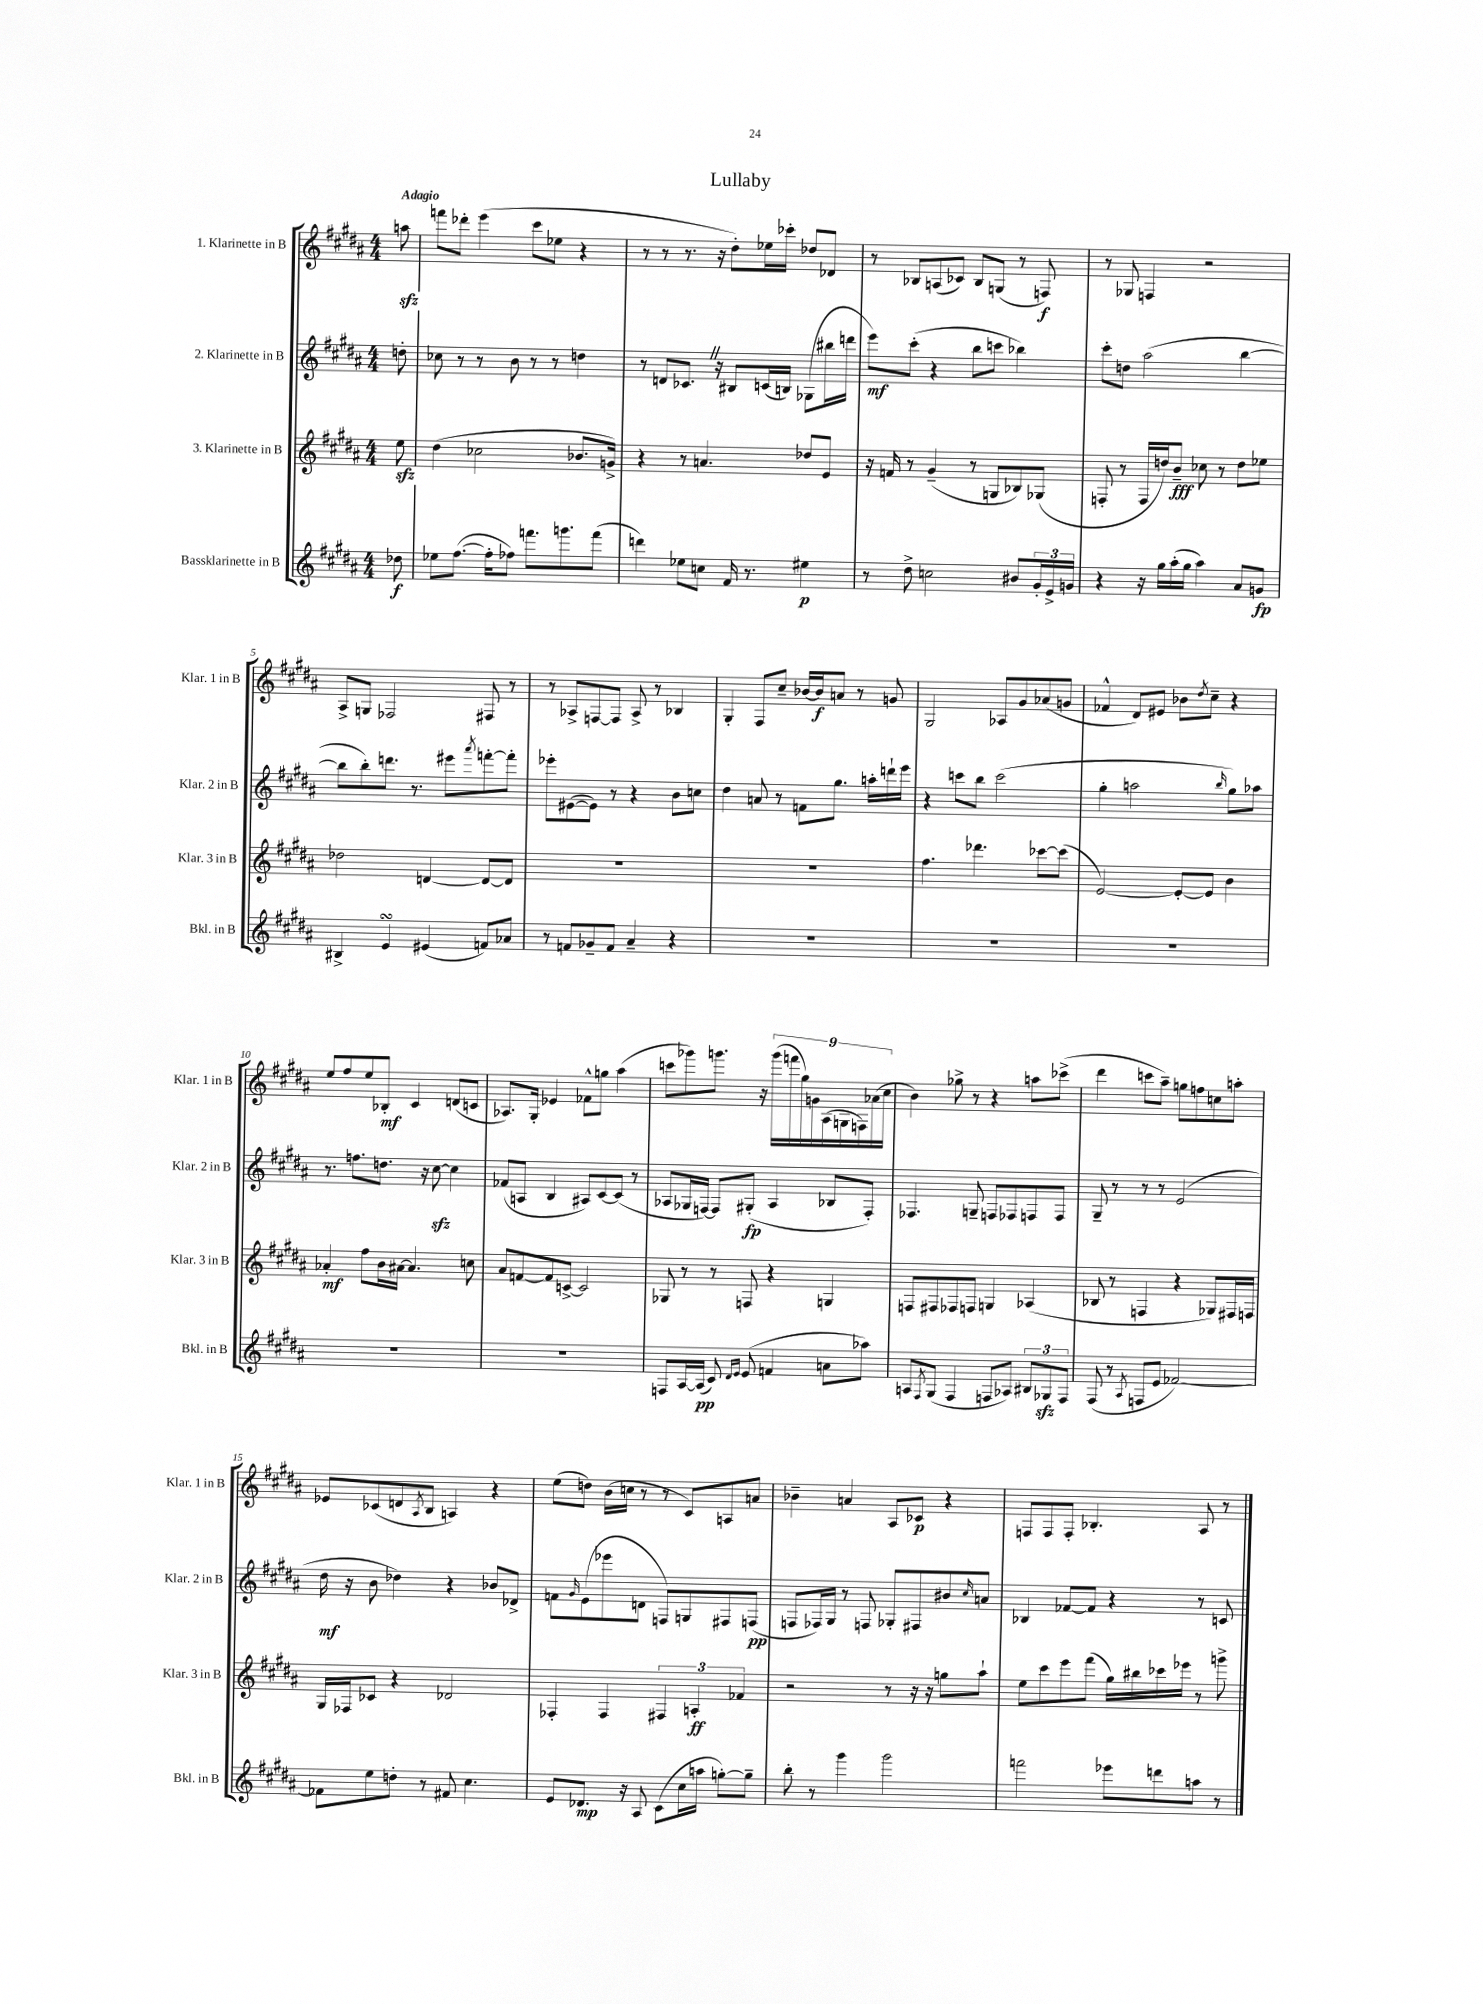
\header { title = "Lullaby" }
<<
\new StaffGroup <<
\new Staff = "s0" \with { instrumentName = "1. Klarinette in B" shortInstrumentName = "Klar. 1 in B" } {
    \clef treble \key b \major \numericTimeSignature \time 4/4 \partial 8 \tempo "Adagio"
    a''8\sfz |
    f'''8 des'''8-. e'''4( cis'''8 ees''8 r4 |
    r8 r8 r8. r16 dis''8-.) ees''16 ces'''16-. des''8 des'8 |
    r8 bes8 a8( ces'8) bes8 g8( r8 f8\f) |
    r8 ges8 f4 r2 |
    ais8-> g8 fes2 fis8 r8 |
    r8 aes8-> f8~ f8 aes8-> r8 bes4 |
    gis4-. fis8 cis''8-- bes'16~ bes'16\f a'8 r8 g'8 |
    gis2 aes8 gis'8 aes'8( g'8 |
    fes'4-^ dis'8) eis'8 bes'8 \acciaccatura { dis''8 } cis''8-- r4 |
    e''8 fis''8 e''8 bes8-.\mf cis'4 d'8( c'8 |
    aes8.) gis16-. ees'4 fes'8-^ g''8 ais''4( |
    c'''8 ges'''8) g'''8. r16 \tuplet 9/8 { g'''16( f'''16 gis''16) g'16 ais16( g16 f16) aes'16( cis''16 } |
    b'4) ges''8-> r8 r4 a''8 ces'''8->( |
    dis'''4 c'''8 ais''8--) g''8 f''8 c''8 a''8-. |
    ees'8 ces'8( d'8 \acciaccatura { ais8 } b8 a4) r4 |
    e''8( d''8) b'16( c''16 r8 r8 cis'8) a8 a'8 |
    bes'4-- a'4 ais8 ces'8\p r4 |
    f8 f8 f8-. bes4.-. ais8 r8 \bar "|." |
}
\new Staff = "s1" \with { instrumentName = "2. Klarinette in B" shortInstrumentName = "Klar. 2 in B" } {
    \clef treble \key b \major \numericTimeSignature \time 4/4 \partial 8
    d''8-. |
    ces''8 r8 r8 b'8 r8 r8 d''4 |
    r8 d'8 ces'8. \once \override BreathingSign.text = \markup { \musicglyph "scripts.caesura.straight" } \breathe r16 bis8 c'16( b16) ges8( bis''16 d'''16 |
    e'''8\mf) cis'''8-.( r4 b''8 c'''8 bes''4) |
    cis'''8-. d''8 ais''2( b''4~ |
    b''8 b''8-.) d'''8. r8. eis'''8 \acciaccatura { ais'''8 } f'''8~-. f'''8-. |
    ees'''8-. eis'8~( eis'8) r8 r4 b'8 c''8 |
    dis''4 a'8 r8 f'8 gis''8. a''16-. d'''16-! e'''16 |
    r4 c'''8 b''8 c'''2( |
    gis''4-. a''2 \grace { b''16 } gis''8) aes''8 |
    r8. f''8. d''8. r16 cis''8~\sfz cis''4 |
    fes'8( a8 b4 ais8) cis'8~ cis'8( r8 |
    aes8 ges16 f16~) f8 gis8-.\fp( aes4 bes8 f8-.) |
    fes4. g8-- f8 fes8 f8 f8 |
    gis8-- r8 r8 r8 e'2( |
    dis''16\mf r16 b'8 des''4) r4 bes'8 des'8-> |
    f'8 \grace { gis'16 } e'8( ees'''8 d'8 f8) g8 fis8 f8\pp( |
    f8 fes16) gis16 r8 f8 ges8-. fis8 bis'8 \grace { cis''16 } a'8 |
    bes4 fes'8~ fes'8 r4 r8 c'8 \bar "|." |
}
\new Staff = "s2" \with { instrumentName = "3. Klarinette in B" shortInstrumentName = "Klar. 3 in B" } {
    \clef treble \key b \major \numericTimeSignature \time 4/4 \partial 8
    e''8\sfz |
    dis''4( ces''2 bes'8. g'16->) |
    r4 r8 a'4. des''8 e'8 |
    r16 f'16 r8 gis'4--( r8 g8 bes8) ges8( |
    f8-. r8 f16 d''16) b'8--\fff ces''8 r8 d''8 ees''8 |
    des''2 d'4~ d'8~ d'8 |
    R1 |
    R1 |
    fis''4. des'''4. ces'''8~ ces'''8( |
    e'2~) e'8~-. e'8 b'4 |
    aes'4-.\mf fis''8 b'16 ais'16~ ais'4. c''8 |
    ais'8 f'8~ f'8 c'8~-> c'2 |
    ges8 r8 r8 f8 r4 g4 |
    f8 fis8 fes8 f8 g4 aes4( |
    bes8 r8 f4 r4 ges8) fis16 f16 |
    gis16 fes16 ces'8 r4 des'2 |
    fes4-. fes4 \tuplet 3/2 { fis4 a4-.\ff fes'4 } |
    r2 r8 r16 r16 g''8 ais''8-! |
    e''8 cis'''8 e'''8 fis'''8( gis''16) bis''16 ces'''16 ees'''16 r8 g'''8-> \bar "|." |
}
\new Staff = "s3" \with { instrumentName = "Bassklarinette in B" shortInstrumentName = "Bkl. in B" } {
    \clef treble \key b \major \numericTimeSignature \time 4/4 \partial 8
    des''8\f |
    ees''8 fis''8.~( fis''16-. fes''8) f'''8. g'''8. f'''8( |
    d'''4) ees''8 c''8 fis'16 r8. eis''4\p |
    r8 dis''8-> c''2 bis'8 \tuplet 3/2 { gis'16-. e'16-> g'16 } |
    r4 r16 gis''16 ais''16-.( gis''16 ais''4) ais'8 g'8\fp |
    bis4-> e'4\turn eis'4( f'8) aes'8 |
    r8 f'8 ges'8-- f'8 ais'4-- r4 |
    R1 |
    R1 |
    R1 |
    R1 |
    R1 |
    f8 ais16~ ais16\pp( cis'8) \grace { dis'16 e'16 } e'8( f'4 a'8 aes''8) |
    a8 \acciaccatura { fis8 } gis8( fis4 f8 aes8) \tuplet 3/2 { bis8 ges8\sfz f8 } |
    fis8( r8 \acciaccatura { ais8 } f8 e'8 fes'2~) |
    fes'8 e''8 d''8-. r8 fis'8 cis''4. |
    e'8 des'8.\mp r16 ais8 cis'8( cis''16 a''16 g''8~-.) g''8-- |
    b''8-. r8 gis'''4 gis'''2 |
    f'''2 ees'''8 d'''8 a''8 r8 \bar "|." |
}
>>
>>
